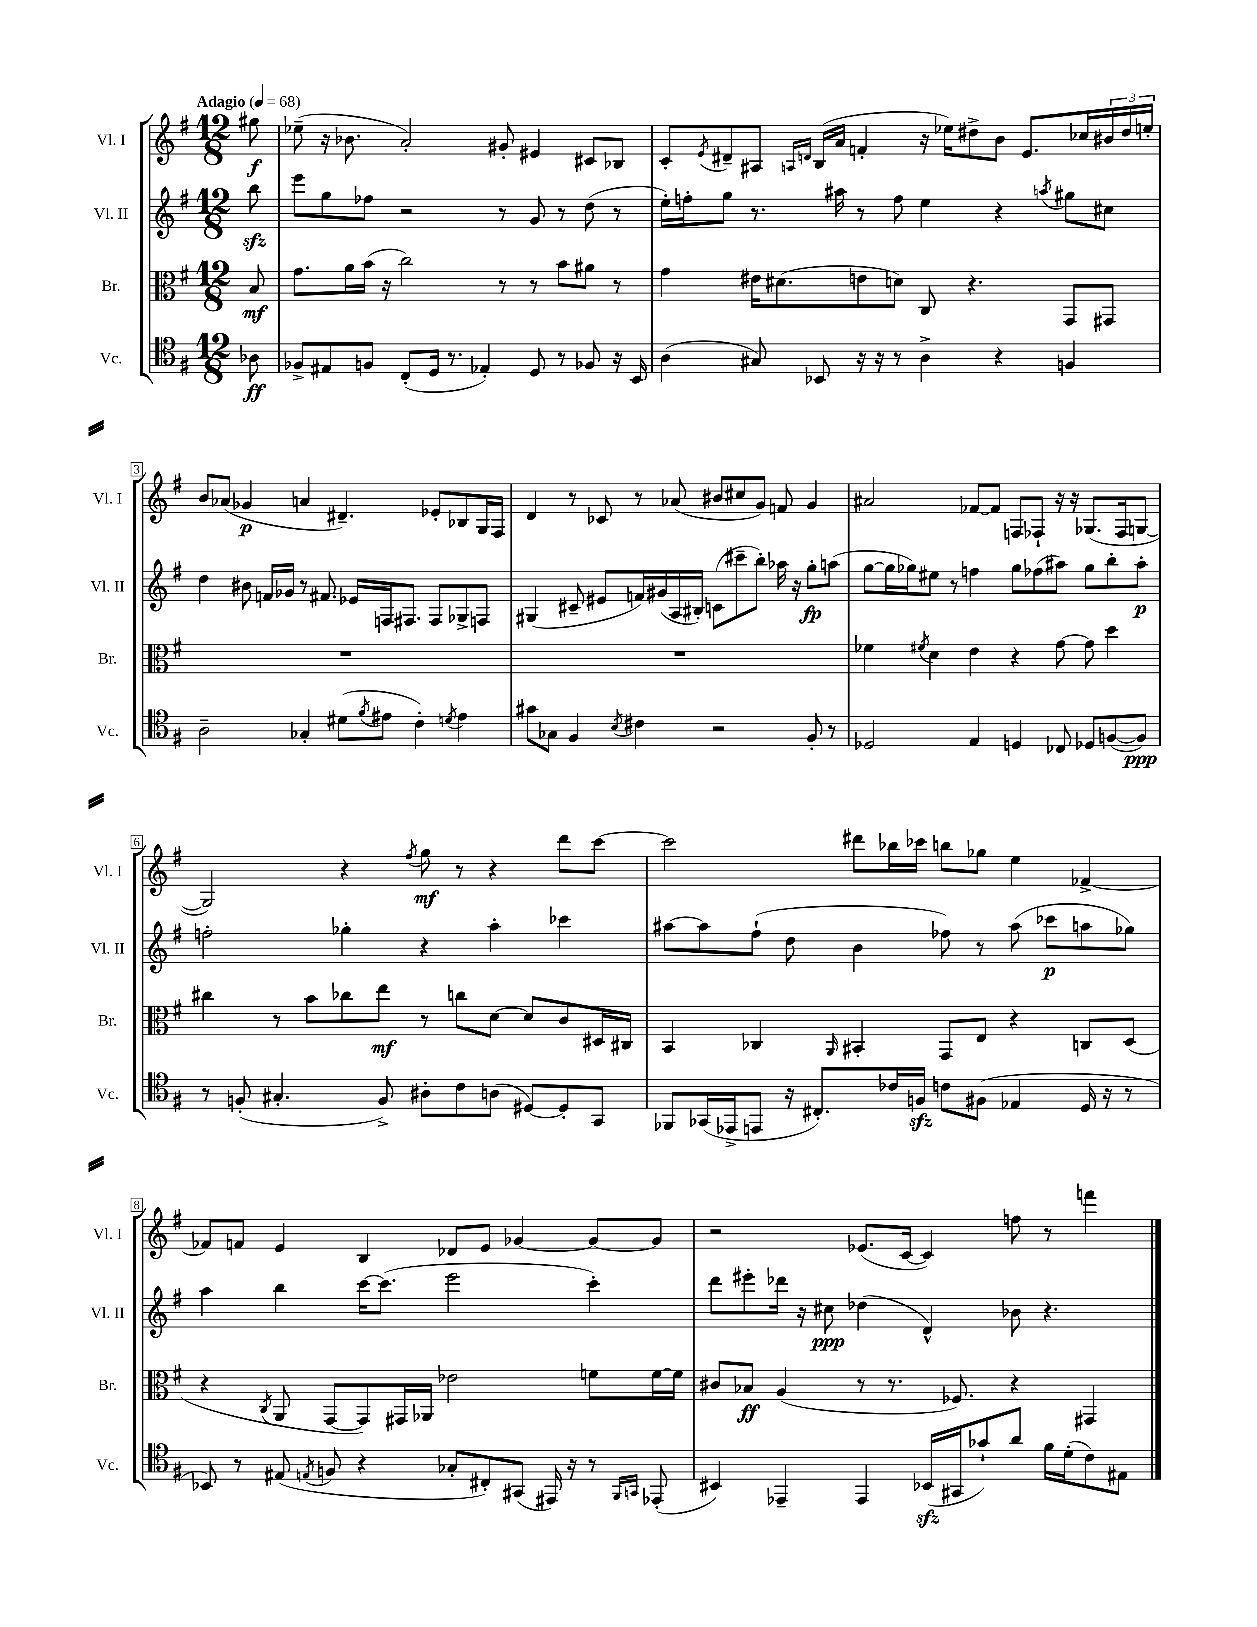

**kern	**kern	**kern	**kern
*staff4	*staff3	*staff2	*staff1
*clefC4	*clefC3	*clefG2	*clefG2
*k[f#]	*k[f#]	*k[f#]	*k[f#]
*M12/8	*M12/8	*M12/8	*M12/8
*MM68	*MM68	*MM68	*MM68
8A-	8B	8bb	8gg#
=	=	=	=
8F-^	8.g	8eee	(8ee-~
8E#	.	8gg	16r
.	16a	.	8.b-
8F	(16b	8ff-	.
.	16r	.	.
(8C'	2cc)	2r	2a')
16D	.	.	.
8.r	.	.	.
4E-')	.	.	.
.	8r	8r	8g#'
8D	8r	8g	4e#
8r	8b	8r	.
8F-	8a#	(8dd	8c#
16r	8r	8r	8B-
16BB	.	.	.
=	=	=	=
(4A	4g	16ee')	8c'
.	.	16ff'	.
.	.	.	8qe
.	.	8gg	8d#~
8G#)	16e#	8.r	8A#
.	(8.d#	.	.
.	.	.	16qqA
.	.	.	16qqd
8BB-	.	.	(16B
.	.	16aa#	16a
16r	8e	8r	4f'
16r	.	.	.
8r	8d)	8ff	.
4A^	8C	4ee	16r
.	.	.	16ee-)
.	4.r	.	8dd#^
4r	.	4r	8b
.	.	.	8.e
.	.	8qaa	.
4F	8GG	8gg#	.
.	.	.	16cc-
.	8GG#	8cc#	24b#
.	.	.	24dd#
.	.	.	24ee'
=	=	=	=
2A~	1.r	4dd	8b
.	.	.	(8a-
.	.	8b#	4g-
.	.	16f	.
.	.	16g-	.
4G-'	.	8r	4a
.	.	8.f#	.
(8d#	.	.	4.d#~)
.	.	16e-	.
8qf#	.	.	.
8e#	.	16F	.
.	.	8.F#	.
4c')	.	.	.
.	.	8F#	8e-'
8qd	.	.	.
4e#	.	8G-^	8B-
.	.	8F	16G
.	.	.	16F#
=	=	=	=
8g#	1.r	(4G#	4d
8G-	.	.	.
4F#	.	8c#~	8r
.	.	8e#	8c-
8qB	.	.	.
4c#	.	16f)	8r
.	.	(16g#	.
.	.	16A	(8a-
.	.	16B#')	.
2r	.	(8c	8b#
.	.	8ccc#~	8cc#
.	.	8bb')	8g)
.	.	16aa-	8f
.	.	16r	.
8F#'	.	8gg'	4g
8r	.	(8aa	.
=	=	=	=
2D-	4f-	[8gg	2a#
.	.	16gg]	.
.	.	16gg-)	.
.	8qf#	.	.
.	4d	8ee#	.
.	.	8r	.
4E	4e	4ff	[8f-
.	.	.	8f-]
4D	4r	8gg-	8F
.	.	(8ff-	8F-`
8C-	[8g	8aa#)	16r
.	.	.	16r
8D-	8g]	8gg-	(8.G-
([8F	4dd	8bb'	.
.	.	.	16F-
8F])	.	8aa#'	[8G
=	=	=	=
8r	4cc#	2ff'	2G])
(8F'	.	.	.
4.G#'	8r	.	.
.	8b	.	.
.	8cc-	4gg-'	4r
8F^)	8ee	.	.
.	.	.	8qff#
8A#'	8r	4r	8gg
8c	8cc	.	8r
(8A	[8d	4aa'	4r
[8D#)	8d]	.	.
8D#']	8c	4ccc-	8ddd
8GG	16D#	.	[8ccc
.	16C#	.	.
=	=	=	=
8FF-	4BB	[8aa#	2ccc]
(16GG-	.	8aa#]	.
16EE-^	.	.	.
8EE	4C-	(8ff#`	.
16r	.	8dd	.
8.C#')	.	.	.
.	16qqAA	.	.
.	4BB#'	4b	8ddd#
16c-	.	.	16bb-
16F	.	.	16ccc-
8c	8GG	8ff-)	8bb
(8F#	8E	8r	8gg-
4E-	4r	(8aa#	4ee
.	.	8ccc-	.
16D	8C	8aa	[4f-^
16r	.	.	.
8r	(8D	8gg-)	.
=	=	=	=
8BB-)	4r	4aa	8f-]
8r	.	.	8f
.	8qC	.	.
(8E#	8AA	4bb	4e
8qE	.	.	.
8F	[8GG	.	.
4r	8GG])	[16ccc	4B
.	.	(8.ccc]	.
.	16GG#	.	.
.	16AA-	.	.
8G-'	2e-	2eee	8d-
8C#')	.	.	8e
(8GG#	.	.	[4g-
16EE#)	.	.	.
16r	.	.	.
8r	8f	4ccc')	8g-_
16qqFF#	.	.	.
16qqGG	.	.	.
(8EE-'	[16f	.	8g-]
.	16f]	.	.
=	=	=	=
4BB#)	8c#	8ddd	2r
.	8B-	8eee#'	.
4EE-~	(4A	16ddd-	.
.	.	16r	.
.	.	8cc#	.
4EE-	8r	(4dd-	(8.e-
.	8.r	.	.
.	.	.	[16c
(16BB-	.	4d^^)	4c])
16GG#	8.F-)	.	.
8g-`)	.	.	.
8a	4r	8b-	8ff
16f#	.	4.r	8r
(16d'	.	.	.
8c)	4GG#	.	4fff
8E#	.	.	.
==	==	==	==
*-	*-	*-	*-
